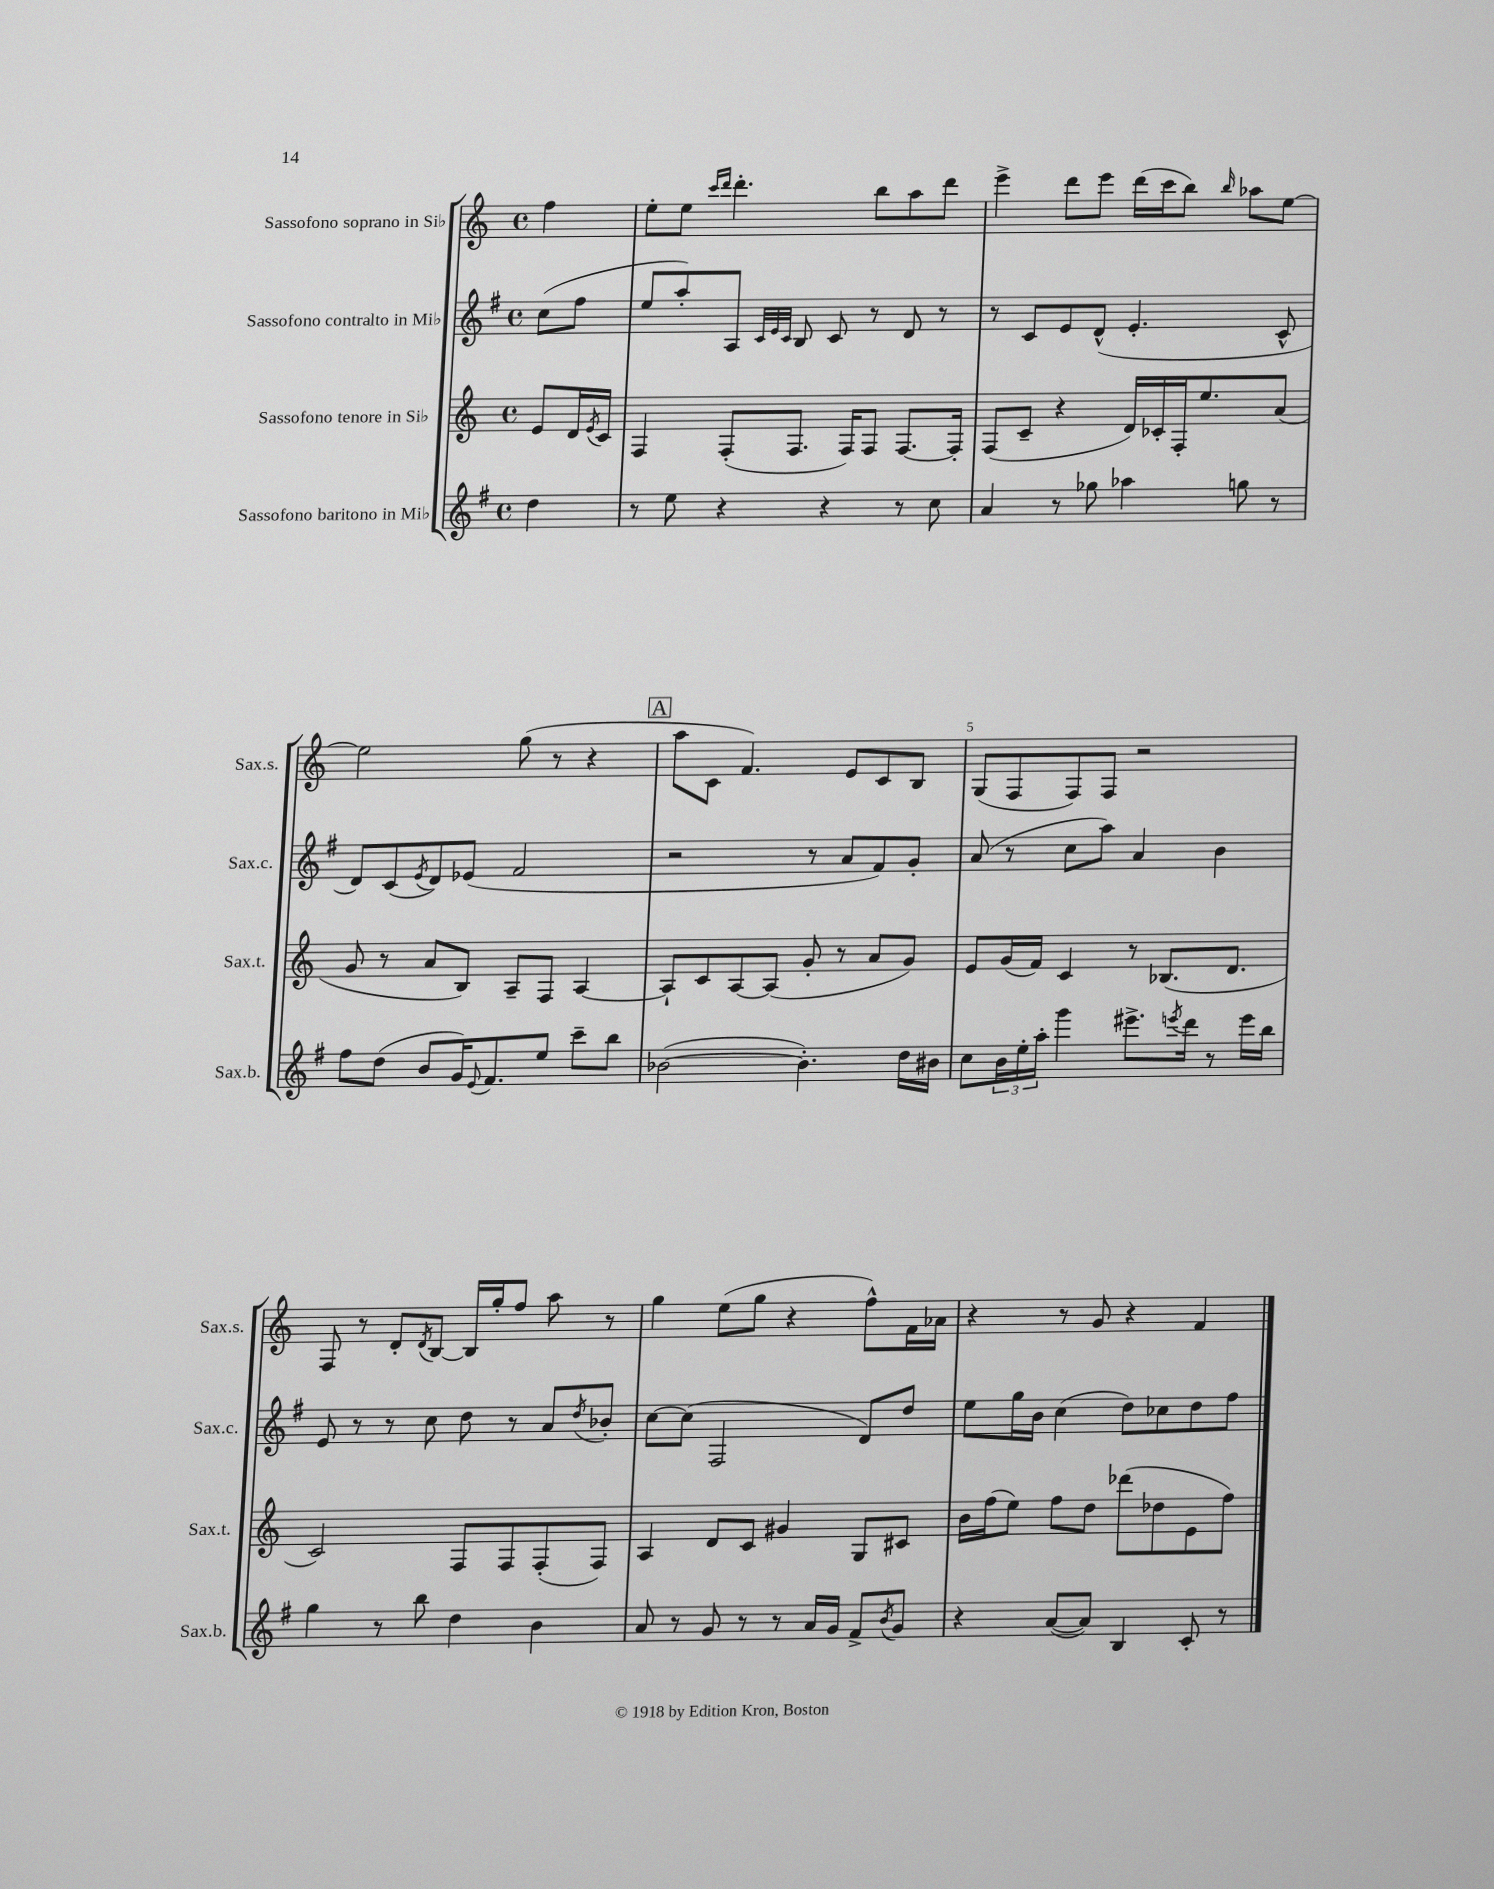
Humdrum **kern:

**kern	**kern	**kern	**kern
*staff4	*staff3	*staff2	*staff1
*clefG2	*clefG2	*clefG2	*clefG2
*k[f#]	*k[]	*k[f#]	*k[]
*M4/4	*M4/4	*M4/4	*M4/4
*met(c)	*met(c)	*met(c)	*met(c)
4dd	8e	(8cc	4ff
.	16d	8ff#	.
.	8qe	.	.
.	16c	.	.
=	=	=	=
8r	4F	8ee	8ee'
8ee	.	8aa')	8ee
.	.	.	16qqccc
.	.	.	16qqddd
4r	(8F'	8A	4.ddd'
.	.	32qqc	.
.	.	32qqe	.
.	.	32qqc	.
.	8.F	8B	.
4r	.	8c	.
.	16F)	.	.
.	8F	8r	8bb
8r	[8.F	8d	8aa
8cc	.	8r	8ddd
.	16F']	.	.
=	=	=	=
4a	(8F	8r	4eee^
.	8c~	8c	.
8r	4r	8e	8ddd
8gg-	.	(8d^^	8eee
4aa-	16d)	4.e'	(16ddd
.	16c-'	.	16ccc
.	16F'	.	8bb)
.	8.ee	.	.
.	.	.	16qqbb
8gg	.	.	8aa-
8r	(8a	8c^^	[8ee
=	=	=	=
8ff#	8g	8d)	2ee]
(8dd	8r	(8c	.
.	.	8qe	.
8b	8a	8d)	.
16g)	8B)	(8e-	.
8qqe	.	.	.
8.f#	.	.	.
.	8A~	2f#	(8gg
8ee	8F	.	8r
8ccc~	[4A	.	4r
8bb	.	.	.
=	=	=	=
([2b-	8A`]	2r	8aa
.	8c	.	8c
.	[8A	.	4.f)
.	(8A]	.	.
4.b-'])	8g'	8r	.
.	8r	8a	8e
.	8a	8f#)	8c
16dd	8g)	8g'	8B
16b#	.	.	.
=	=	=	=
8cc	8e	(8a	(8G
24b	(16g	8r	8F
24ee'	.	.	.
.	16f)	.	.
24aa'	.	.	.
4ggg	4c	8cc	8F)
.	.	8aa)	8F
8.eee#^	8r	4a	2r
.	(8.B-	.	.
8qeee	.	.	.
16ddd	.	.	.
8r	.	4b	.
.	8.d	.	.
16eee	.	.	.
16bb	.	.	.
=	=	=	=
4gg	2c)	8e	8F
.	.	8r	8r
8r	.	8r	8d'
.	.	.	8qd
8bb	.	8cc	[8B
4dd	8F	8dd	16B]
.	.	.	16gg'
.	8F	8r	8ff
4b	(8F'	8a	8aa
.	.	8qdd	.
.	8F)	8b-'	8r
=	=	=	=
8a	4A	[8cc	4gg
8r	.	(8cc]	.
8g	8d	2F#	(8ee
8r	8c	.	8gg
8r	4g#	.	4r
16a	.	.	.
16g	.	.	.
8f#^	8G	8d)	8ff^^)
8qb	.	.	.
8g	8c#	8dd	16f
.	.	.	16a-
=	=	=	=
4r	16b	8ee	4r
.	(16ff	.	.
.	8ee)	16gg	.
.	.	16b	.
([8a	8ff	(4cc	8r
8a])	8dd	.	8g
4B	(8ddd-	8dd)	4r
.	8dd-	8cc-	.
8c'	8e	8dd	4f
8r	8ff)	8ff#	.
==	==	==	==
*-	*-	*-	*-
